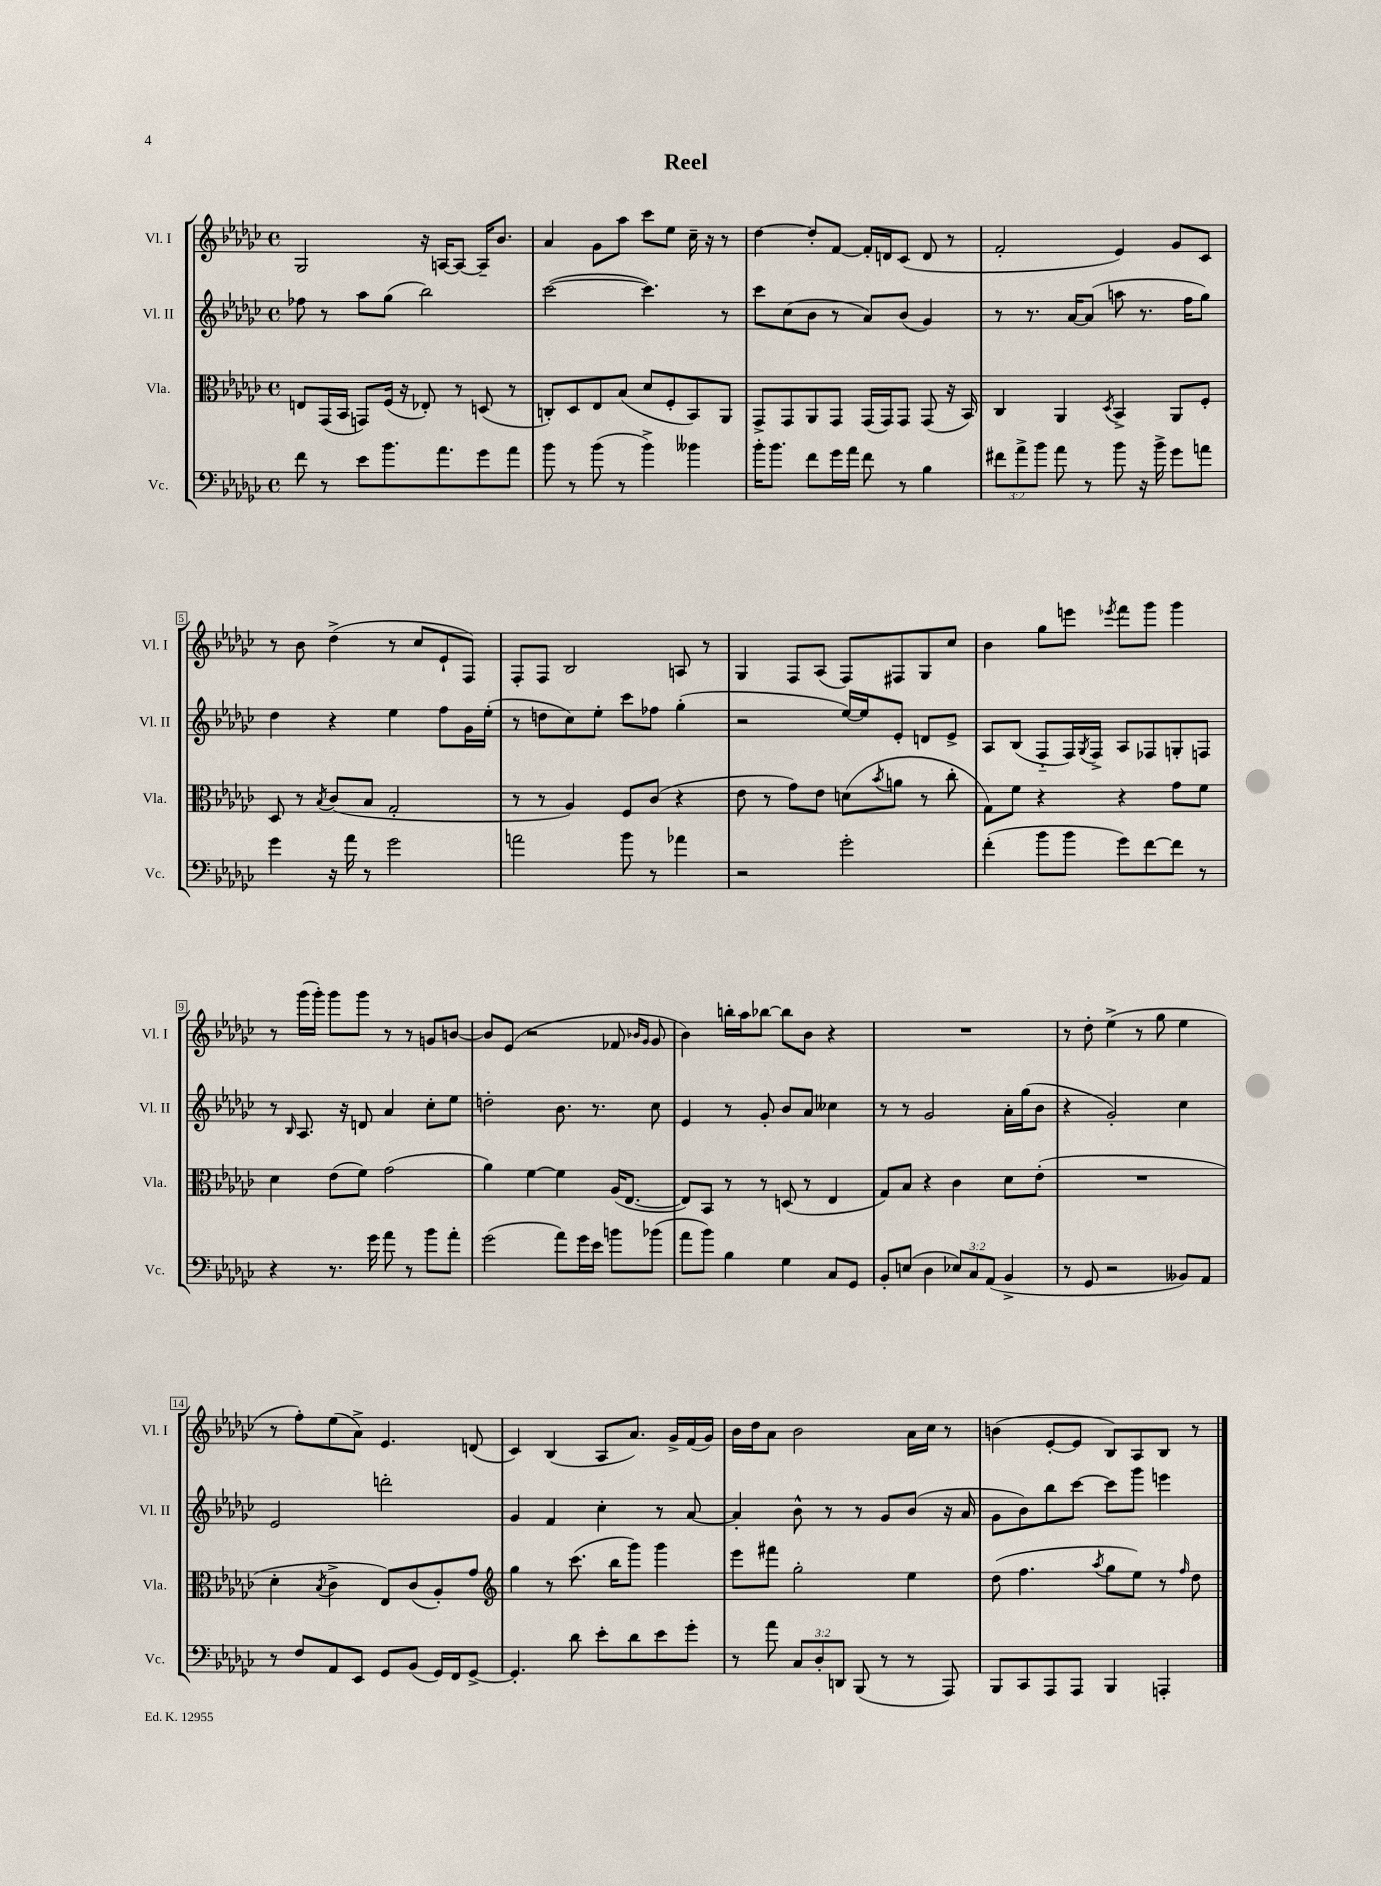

**kern	**kern	**kern	**kern
*staff4	*staff3	*staff2	*staff1
*clefF4	*clefC3	*clefG2	*clefG2
*k[b-e-a-d-g-c-]	*k[b-e-a-d-g-c-]	*k[b-e-a-d-g-c-]	*k[b-e-a-d-g-c-]
*M4/4	*M4/4	*M4/4	*M4/4
*met(c)	*met(c)	*met(c)	*met(c)
8f	8E	8ff-	2G-
8r	(16GG-	8r	.
.	16BB-	.	.
8e-	8GG)	8aa-	.
8.b-	(16F	(8gg-	.
.	16r	.	.
.	8E-')	2bb-)	16r
8.a-	.	.	[16A
.	8r	.	8A_
8g-	(8D	.	16A~]
.	.	.	8.b-
8a-	8r	.	.
=	=	=	=
8b-	8C')	([2ccc-	4a-
8r	8D-	.	.
(8b-	8E-	.	8g-
8r	(8B-	.	8aa-
4b-^)	8d-	4.ccc-])	8ccc-
.	8F'	.	8ee-
4b--	8BB-)	.	16cc-~
.	.	.	16r
.	8AA-	8r	8r
=	=	=	=
16b-'	8GG-^	8ccc-	[4dd-
8.b-	.	.	.
.	8GG-	(8cc-	.
8f	8AA-	8b-	8dd-']
16g-	8GG-	8r	[8f
16a-	.	.	.
8f	(16GG-	8a-)	16f']
.	16GG-)	.	16d
8r	8GG-	(8b-	(8c-
4B-	(8GG-	4g-)	8d
.	16r	.	8r
.	16BB-)	.	.
=	=	=	=
12f#	4C-	8r	2f'
12a-^	.	.	.
.	.	8.r	.
12b-	.	.	.
8a-	4AA-	.	.
.	.	[16a-	.
8r	.	(8a-]	.
.	8qD-	.	.
8b-	4BB-^	8aa	4e-)
16r	.	8.r	.
16b-^	.	.	.
8g-	8AA-	.	8g-
.	.	16ff	.
8a	8F'	8gg-)	8c-
=	=	=	=
4g-	8D-	4dd-	8r
.	8r	.	8b-
.	8qB-	.	.
16r	(8c-	4r	(4dd-^
16a-	.	.	.
8r	8B-	.	.
2g-	2G-'	4ee-	8r
.	.	.	8cc-
.	.	8ff	8e-`
.	.	16g-	8F)
.	.	(16ee-'	.
=	=	=	=
2a	8r	8r	8F'
.	8r	8dd	8F
.	4A-)	8cc-)	2B-
.	.	8ee-'	.
8b-	8F	8ccc-	.
8r	(8c-	8ff-	.
4a-	4r	(4gg-'	8A
.	.	.	8r
=	=	=	=
2r	8e-	2r	4G-
.	8r	.	.
.	8g-)	.	8F
.	8e-	.	(8A-
2g-'	(8d	[16ee-)	8F)
.	.	16ee-]	.
.	8qb-	.	.
.	8a	8e-'	8F#
.	8r	8d	8G-
.	8cc-'	8e-^	8cc-
=	=	=	=
(4f'	8G-)	8A-	4b-
.	8f	(8B-	.
8b-	4r	8F'~	8gg-
8b-	.	16F)	8eee
.	.	8qG-	.
.	.	16F^	.
.	.	.	8qeee-
8g-)	4r	8A-	8fff
[8f	.	8F-	8ggg-
8f]	8g-	8G'	4ggg-
8r	8f	8F	.
=	=	=	=
4r	4d-	8r	8r
.	.	16qqB-	.
.	.	8.A-	(16ggg-
.	.	.	16ggg-')
8.r	(8e-	.	8ggg-
.	.	16r	.
.	8f)	8d	8ggg-
16g-	.	.	.
8a-	(2g-	4a-	8r
8r	.	.	8r
8b-	.	8cc-'	8g
8a-'	.	8ee-	[8b
=	=	=	=
(2g-	4a-)	2dd'	8b]
.	.	.	(8e-
.	[4f	.	2r
8a-)	4f]	8.b-	.
16g-	.	.	.
16e-	.	8.r	.
8b	(16A-	.	8f-
.	[8.E-	.	.
.	.	.	16qqb-
.	.	.	16qqg-
(8b-	.	8cc-	8g-
=	=	=	=
8a-	8E-])	4e-	4b-)
8b-)	8BB-	.	.
4B-	8r	8r	16bb'
.	.	.	16aa-
.	8r	8g-'	[8bb-
4G-	(8D	8b-	8bb-]
.	8r	8a-	8b-
8C-	4E-	4cc--	4r
8GG-	.	.	.
=	=	=	=
8BB-'	8G-)	8r	1r
(8E	8B-	8r	.
4D-	4r	2g-	.
12E-)	4c-	.	.
12C-	.	.	.
(12AA-	.	.	.
4BB-^	8d-	16a-'	.
.	.	(16gg-	.
.	(8e-'	8b-	.
=	=	=	=
8r	1r	4r	8r
8GG-	.	.	8dd-'
2r	.	2g-')	(4ee-^
.	.	.	8r
.	.	.	8gg-
8BB--)	.	4cc-	4ee-
8AA-	.	.	.
=	=	=	=
8r	4d-'	2e-	8r
8F	.	.	8ff')
.	8qB-	.	.
8AA-	4c-^	.	(8ee-
8EE-	.	.	8a-^)
8GG-	8E-)	2ddd'	4.e-
(8BB-	(8c-	.	.
16GG-)	8A-')	.	.
16FF	.	.	.
[8GG-^	8g-	.	(8d
=	=	=	=
*	*clefG2	*	*
4.GG-']	4gg-	4g-	4c-)
.	8r	4f	(4B-
8d-	(8.ccc-	.	.
8e-'	.	4cc-'	8A-
.	16bb-	.	.
8d-	8ggg-)	.	8.a-)
8e-	4ggg-	8r	.
.	.	.	16g-^
8g-'	.	[8a-	(16f
.	.	.	16g-)
=	=	=	=
8r	8eee-	4a-']	16b-
.	.	.	16dd-
8a-	8fff#	.	8a-
12C-	2gg-'	8b-^^	2b-
12D-'	.	.	.
.	.	8r	.
12DD	.	.	.
(8BBB-	.	8r	.
8r	.	8g-	.
8r	4ee-	(8b-	16a-
.	.	.	16cc-
8AAA-)	.	16r	8r
.	.	16a-	.
=	=	=	=
8BBB-	(8dd-	8g-	(4b
8CC-	4.ff	8b-)	.
8AAA-	.	8bb-	[8e-'
8AAA-	.	[8ccc-	8e-]
.	8qaa-	.	.
4BBB-	8gg-	8ccc-]	8B-)
.	8ee-)	8ggg-	8A-
4AAA'	8r	4eee	8B-
.	16qqff	.	.
.	8dd-	.	8r
==	==	==	==
*-	*-	*-	*-
